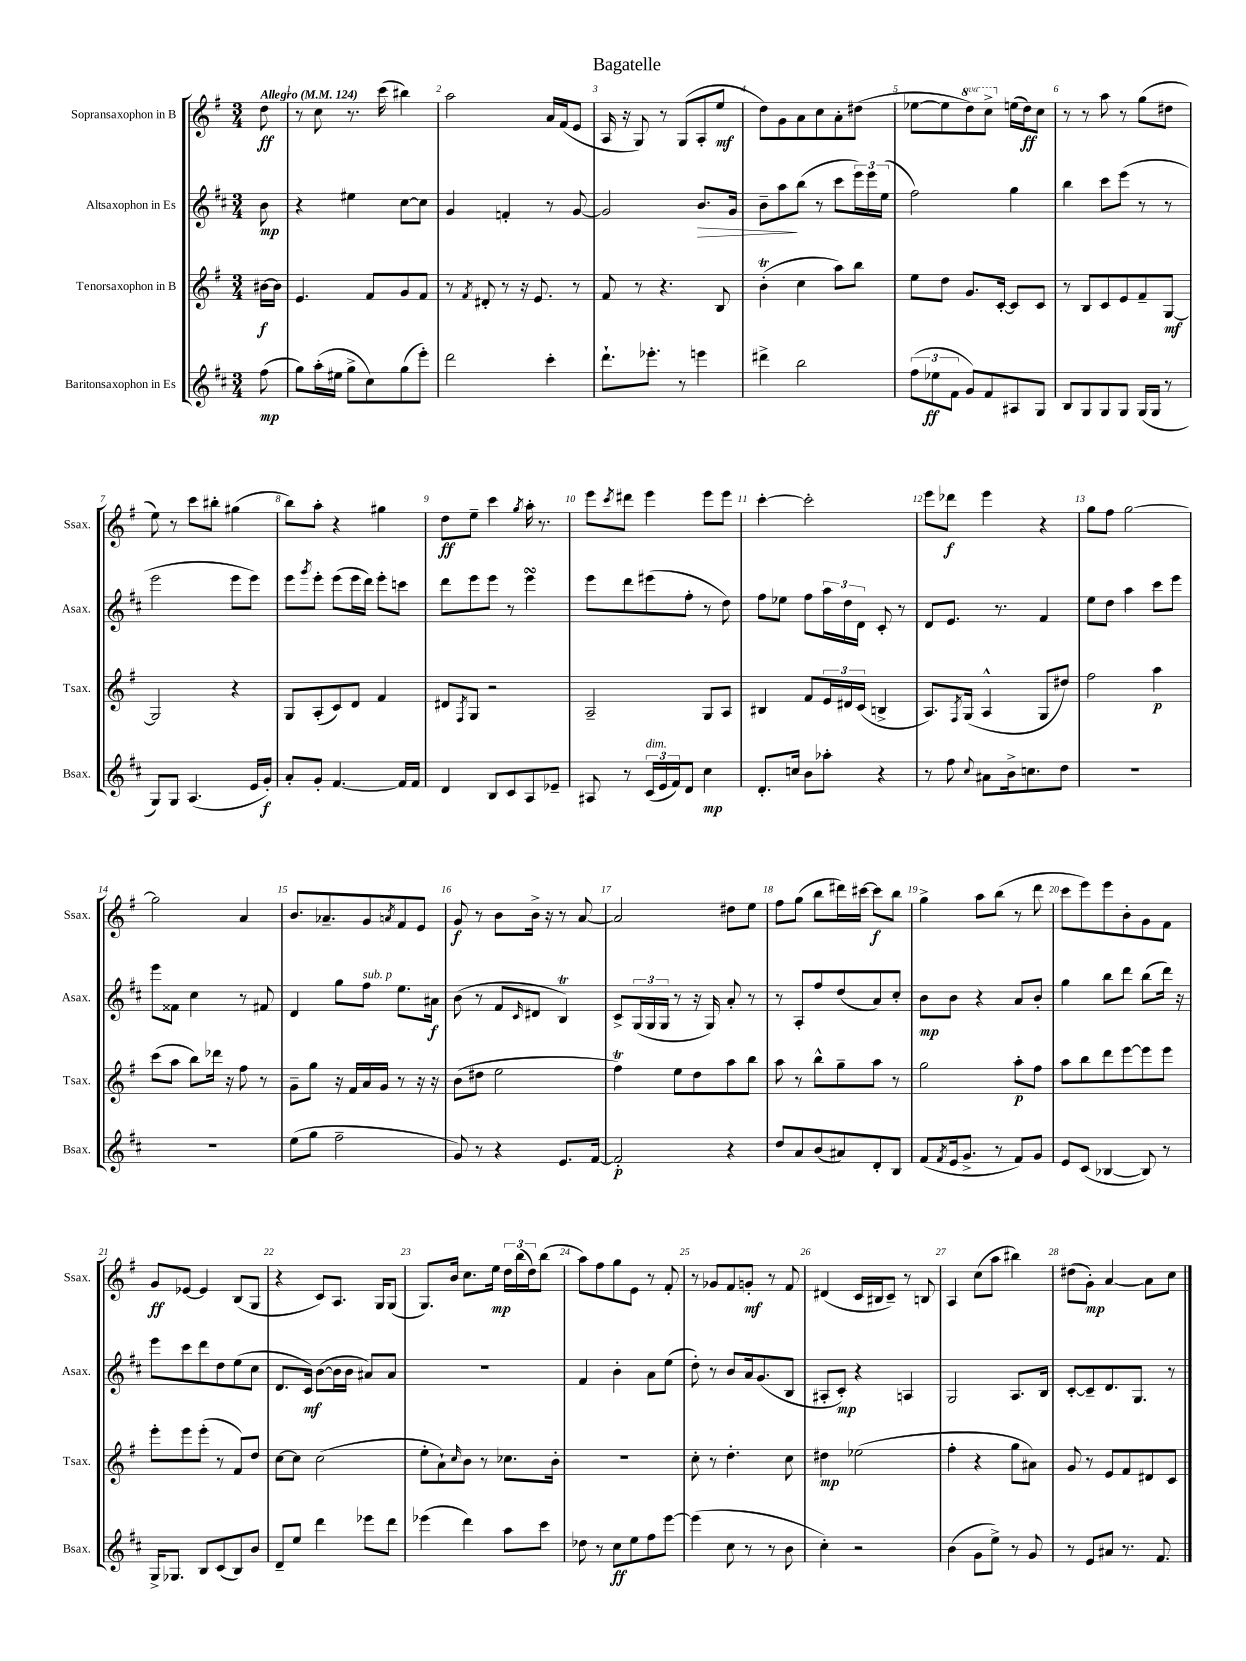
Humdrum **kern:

**kern	**dynam	**kern	**dynam	**kern	**dynam	**kern	**dynam
*part4	*part4	*part3	*part3	*part2	*part2	*part1	*part1
*staff4	*staff4	*staff3	*staff3	*staff2	*staff2	*staff1	*staff1
*I"Baritonsaxophon in Es	*	*I"Tenorsaxophon in B	*	*I"Altsaxophon in Es	*	*I"Sopransaxophon in B	*
*I'Bsax.	*	*I'Tsax.	*	*I'Asax.	*	*I'Ssax.	*
*clefG2	*	*clefG2	*	*clefG2	*	*clefG2	*
*k[f#c#]	*	*k[f#]	*	*k[f#c#]	*	*k[f#]	*
*M3/4	*	*M3/4	*	*M3/4	*	*M3/4	*
*MM124	*	*MM124	*	*MM124	*	*MM124	*
=	=	=	=	=	=	=	=
!	!	!	!	!	!	!LO:TX:a:B:t=Allegro	!
(8ff#\	mp	[16b#X\LL	f	8b\	mp	8dd\	ff
.	.	16b#\JJ]	.	.	.	.	.
=1	=1	=1	=1	=1	=1	=1	=1
8gg\L)	.	4.e/	.	4r	.	8r	.
(16aa'\L	.	.	.	.	.	8cc\	.
16ee#X\JJ	.	.	.	.	.	.	.
8gg^\L	.	.	.	4ee#X\	.	8.r	.
8cc#\)	.	8f#/L	.	.	.	.	.
.	.	.	.	.	.	(16ccc\	.
(8gg\	.	8g/	.	[8cc#\L	.	4bb#X\)	.
8eee'\J)	.	8f#/J	.	8cc#\J]	.	.	.
=2	=2	=2	=2	=2	=2	=2	=2
2ddd\	.	8r	.	4g/	.	2aa\	.
.	.	8qf#/	.	.	.	.	.
.	.	8d#X'/	.	.	.	.	.
.	.	8r	.	4fn'/	.	.	.
.	.	16r	.	.	.	.	.
.	.	8.e/	.	.	.	.	.
4ccc#'\	.	.	.	8r	.	16a/LL	.
.	.	.	.	.	.	(16f#/J	.
.	.	8r	.	[8g/	.	8e/J	.
=3	=3	=3	=3	=3	=3	=3	=3
8.ddd`\L	.	8f#/	.	2g/]	.	16A/	.
.	.	.	.	.	.	16r	.
.	.	8r	.	.	.	8G/)	.
8.eee-X'\J	.	.	.	.	.	.	.
.	.	4.r	.	.	.	8r	.
8r	.	.	.	.	.	(8G/L	.
!	!	!	!	!	!LO:HP:b	!	!
4eeen\	.	.	.	8.b/L	>	8A'/	.
.	.	8B/	.	.	.	8ee/J	mf
.	.	.	.	16g/Jk	.	.	.
=4	=4	=4	=4	=4	=4	=4	=4
4ddd#X^\	.	(4bt'\	.	8b~\L	.	8dd\L)	.
.	.	.	.	8aa\	.	8g\	.
2bb\	.	4cc\	.	(8bb\J	]	8a\	.
.	.	.	.	8r	.	8cc\	.
.	.	8aa\L)	.	8ccc#\L	.	8a'\	.
.	.	8bb\J	.	24eee\L)	.	(8dd#X\J	.
.	.	.	.	24eee\	.	.	.
.	.	.	.	(24ee\JJ	.	.	.
=5	=5	=5	=5	=5	=5	=5	=5
(12ff#\L	.	8ee\L	.	2ff#\)	.	[8ee-X\L	.
12ee-X\	ff	.	.	.	.	.	.
.	.	8dd\J	.	.	.	8ee-\]	.
12f#\J	.	.	.	.	.	.	.
*	*	*	*	*	*	*8va	*
8g/L)	.	8.g/L	.	.	.	8ddd\)	.
8f#/	.	.	.	.	.	8ccc^\J	.
.	.	[16c'/Jk	.	.	.	.	.
*	*	*	*	*	*	*X8va	*
8A#X/	.	8c/L]	.	4gg\	.	(16een\LL	.
.	.	.	.	.	.	16dd\J)	ff
8G/J	.	8c/J	.	.	.	8cc\J	.
=6	=6	=6	=6	=6	=6	=6	=6
8B/L	.	8r	.	4bb\	.	8r	.
8G/	.	8B/L	.	.	.	8r	.
8G/	.	8c/	.	8ccc#\L	.	8aa\	.
8G/J	.	8e/	.	(8eee\J	.	8r	.
(16G/LL	.	8f#~/	.	8r	.	(8gg\L	.
16G/JJ	.	.	.	.	.	.	.
8r	.	[8G/J	mf	8r	.	8dd#X\J	.
!!LO:LB:g=z
=7	=7	=7	=7	=7	=7	=7	=7
8G/L)	.	2G/]	.	2eee\	.	8ee\)	.
8G/J	.	.	.	.	.	8r	.
(4.A/	.	.	.	.	.	8ccc\L	.
.	.	.	.	.	.	8bb#X'\J	.
.	.	4r	.	8eee\L	.	(4gg#X\	.
16e/LL	.	.	.	8eee\J)	.	.	.
16g'/JJ)	f	.	.	.	.	.	.
=8	=8	=8	=8	=8	=8	=8	=8
8a'/L	.	8G/L	.	8eee\L	.	8bb\L)	.
.	.	.	.	8qggg/	.	.	.
8g'/J	.	(8A'/	.	8eee'\J	.	8aa'\J	.
[4.f#/	.	8c/)	.	(8eee\L	.	4r	.
.	.	8d/J	.	16eee\L	.	.	.
.	.	.	.	16ddd\JJ)	.	.	.
.	.	4f#/	.	8eee'\L	.	4gg#X\	.
16f#/LL]	.	.	.	8cccn\J	.	.	.
16f#/JJ	.	.	.	.	.	.	.
=9	=9	=9	=9	=9	=9	=9	=9
4d/	.	8d#X/L	.	8ddd\L	.	8dd\L	ff
.	.	8qF#/	.	.	.	.	.
.	.	8G/J	.	8eee\	.	8ee~\J	.
8B/L	.	2r	.	8eee\J	.	4ccc\	.
8c#/	.	.	.	8r	.	.	.
.	.	.	.	.	.	8qgg/	.
8A/	.	.	.	4eeesSSS\	.	16aa'\	.
.	.	.	.	.	.	8.r	.
8e-X~/J	.	.	.	.	.	.	.
=10	=10	=10	=10	=10	=10	=10	=10
8A#X/	.	2A~/	.	8eee\L	.	8eee\L	.
.	.	.	.	.	.	8qccc/	.
8r	.	.	.	8ddd\	.	8ddd#X\J	.
!LO:TX:a:i:t=dim.	!	!	!	!	!	!	!
(24c#/LL	.	.	.	(8eee#X\	.	4eee\	.
24e/	.	.	.	.	.	.	.
24f#/J)	.	.	.	.	.	.	.
8d/J	.	.	.	8ff#'\J	.	.	.
4cc#\	mp	8G/L	.	8r	.	8eee\L	.
.	.	8A/J	.	8dd\)	.	8eee\J	.
=11	=11	=11	=11	=11	=11	=11	=11
8.d'/L	.	4B#X/	.	8ff#\L	.	[4ccc'\	.
.	.	.	.	8ee-X\J	.	.	.
16ccn/Jk	.	.	.	.	.	.	.
8b\L	.	8f#/L	.	8ff#\L	.	2ccc'\]	.
8aa-X'\J	.	24e/L	.	24aa\L	.	.	.
.	.	24d#X/	.	24dd\	.	.	.
.	.	(24c/JJ	.	24d\JJ	.	.	.
4r	.	4Bn^/	.	8c#'/	.	.	.
.	.	.	.	8r	.	.	.
=12	=12	=12	=12	=12	=12	=12	=12
8r	.	8.A/L)	.	8d/L	.	8eee\L	.
8ff#\	.	.	.	8.e/J	.	8ddd-X\J	f
.	.	8qF#/	.	.	.	.	.
.	.	(16G/Jk	.	.	.	.	.
8qqcc#/	.	.	.	.	.	.	.
8a#X\L	.	4A^^/	.	.	.	4eee\	.
.	.	.	.	8.r	.	.	.
16b^\k	.	.	.	.	.	.	.
8.ccn\	.	.	.	.	.	.	.
.	.	8G/L	.	4f#/	.	4r	.
8dd\J	.	8dd#X/J)	.	.	.	.	.
=13	=13	=13	=13	=13	=13	=13	=13
2.r	.	2ff#\	.	8ee\L	.	8gg\L	.
.	.	.	.	8dd\J	.	8ff#\J	.
.	.	.	.	4aa\	.	[2gg\	.
.	.	4aa\	p	8ccc#\L	.	.	.
.	.	.	.	8eee\J	.	.	.
!!LO:LB:g=z
=14	=14	=14	=14	=14	=14	=14	=14
2.r	.	(8ccc\L	.	8eee\L	.	2gg\]	.
.	.	8aa\J	.	8f##X\J	.	.	.
.	.	8bb\L)	.	4cc#\	.	.	.
.	.	16ddd-X\Jk	.	.	.	.	.
.	.	16r	.	.	.	.	.
.	.	8ff#\	.	8r	.	4a/	.
.	.	8r	.	8f#X/	.	.	.
=15	=15	=15	=15	=15	=15	=15	=15
(8ee\L	.	8g~\L	.	4d/	.	8.b/L	.
8gg\J	.	8gg\J	.	.	.	.	.
.	.	.	.	.	.	8.a-X~/	.
2ff#~\	.	16r	.	8gg\L	.	.	.
.	.	16f#/LL	.	.	.	.	.
!	!	!	!	!LO:TX:a:i:t=sub. p	!	!	!
.	.	16a/	.	8ff#\J	.	8g/	.
.	.	16g/JJ	.	.	.	.	.
.	.	.	.	.	.	8qan/	.
.	.	8r	.	8.ee\L	.	8f#/	.
.	.	16r	.	.	.	8e/J	.
.	.	16r	.	16a#X\Jk	f	.	.
=16	=16	=16	=16	=16	=16	=16	=16
8g/)	.	(8b\L	.	(8b\	.	8g/	f
8r	.	8dd#X\J	.	8r	.	8r	.
4r	.	2ee\	.	8f#/L	.	8b\L	.
.	.	.	.	16qqc#/	.	.	.
.	.	.	.	8d#X/J	.	16b^\Jk	.
.	.	.	.	.	.	16r	.
8.e/L	.	.	.	4BT/)	.	8r	.
.	.	.	.	.	.	[8a/	.
[16f#/Jk	.	.	.	.	.	.	.
=17	=17	=17	=17	=17	=17	=17	=17
2f#'/]	p	4ff#t\)	.	8c#^/L	.	2a/]	.
.	.	.	.	(24G/L	.	.	.
.	.	.	.	24G/	.	.	.
.	.	.	.	24G/JJ	.	.	.
.	.	8ee\L	.	8r	.	.	.
.	.	8dd\	.	16r	.	.	.
.	.	.	.	16G/)	.	.	.
4r	.	8aa\	.	8a'/	.	8dd#X\L	.
.	.	8bb\J	.	8r	.	8ee\J	.
=18	=18	=18	=18	=18	=18	=18	=18
8dd/L	.	8aa\	.	8r	.	8ff#\L	.
8a/	.	8r	.	8A'/L	.	(8gg\J	.
(8b/	.	8bb^^\L	.	8ff#/	.	8bb\L	.
8a#X/)	.	8gg~\	.	(8dd/	.	16ddd#X\L)	.
.	.	.	.	.	.	[16ccc#X\JJ	.
8d'/	.	8aa\J	.	8a/)	.	8ccc#\L]	f
8B/J	.	8r	.	8cc#'/J	.	8bb\J	.
=19	=19	=19	=19	=19	=19	=19	=19
(8f#/L	.	2gg\	.	8b\L	mp	4gg^\	.
8qf#/	.	.	.	.	.	.	.
16e/k	.	.	.	8b\J	.	.	.
8.g^/J	.	.	.	.	.	.	.
.	.	.	.	4r	.	8aa\L	.
8r	.	.	.	.	.	(8bb\J	.
8f#/L)	.	8aa'\L	p	8a/L	.	8r	.
8g/J	.	8ff#\J	.	8b'/J	.	8ddd\	.
=20	=20	=20	=20	=20	=20	=20	=20
8e/L	.	8aa\L	.	4gg\	.	8ccc\L	.
(8c#/J	.	8bb\	.	.	.	8eee\)	.
[4B-X/	.	8ddd\	.	8bb\L	.	8eee\	.
.	.	[8eee\	.	8ddd\J	.	8b'\	.
8B-/])	.	8eee\]	.	(8bb\L	.	8g\	.
8r	.	8eee\J	.	16ddd\Jk)	.	8f#\J	.
.	.	.	.	16r	.	.	.
!!LO:LB:g=z
=21	=21	=21	=21	=21	=21	=21	=21
16G^/KL	.	8eee'\L	.	8eee\L	.	8g/L	ff
8.G-X/J	.	.	.	.	.	.	.
.	.	8eee\	.	8ccc#\	.	[8e-X/J	.
8B/L	.	(8eee'\J	.	8ddd\	.	4e-/]	.
(8c#/	.	8r	.	8dd\	.	.	.
8B/)	.	8f#/L)	.	(8ee\	.	(8B/L	.
8b/J	.	8dd/J	.	8cc#\J	.	8G/J	.
=22	=22	=22	=22	=22	=22	=22	=22
8d~/L	.	[8cc\L	.	8.d/L	.	4r	.
8ee/J	.	8cc\J]	.	.	.	.	.
.	.	.	.	16c#/Jk)	mf	.	.
4ddd\	.	(2cc\	.	([8b\L	.	8c/L)	.
.	.	.	.	16b\L]	.	8.A/J	.
.	.	.	.	16b\JJ	.	.	.
8eee-X\L	.	.	.	8a#X/L)	.	.	.
.	.	.	.	.	.	16G/KL	.
8ddd\J	.	.	.	8a#/J	.	(8G/J	.
=23	=23	=23	=23	=23	=23	=23	=23
(4eee-X\	.	8ee'\L	.	2.r	.	8.G/L)	.
.	.	8a`\)	.	.	.	.	.
.	.	.	.	.	.	16b/Jk	.
.	.	16qqcc/	.	.	.	.	.
4ddd\)	.	8b\J	.	.	.	8.cc\L	.
.	.	8r	.	.	.	.	.
.	.	.	.	.	.	16ee\Jk	mp
8aa\L	.	8.cc-X\L	.	.	.	24dd\LL	.
.	.	.	.	.	.	(24bb\	.
.	.	.	.	.	.	24dd\J)	.
8ccc#\J	.	.	.	.	.	(8bb\J	.
.	.	16b'\Jk	.	.	.	.	.
=24	=24	=24	=24	=24	=24	=24	=24
8dd-X\	.	2.r	.	4f#/	.	8aa\L)	.
8r	.	.	.	.	.	8ff#\	.
8cc#\L	ff	.	.	4b'\	.	8gg\	.
8ee\	.	.	.	.	.	8e\J	.
8ff#\	.	.	.	8a\L	.	8r	.
[8eee\J	.	.	.	(8ee\J	.	8f#'/	.
=25	=25	=25	=25	=25	=25	=25	=25
(4eee\]	.	8cc'\	.	8dd'\)	.	8r	.
.	.	8r	.	8r	.	8g-X/L	.
8cc#\	.	4.dd'\	.	8b/L	.	8f#/	.
8r	.	.	.	16a/k	.	8gn'/J	mf
.	.	.	.	(8.g/	.	.	.
8r	.	.	.	.	.	8r	.
8b\	.	8cc\	.	8B/J	.	8f#/	.
=26	=26	=26	=26	=26	=26	=26	=26
4cc#'\)	.	4dd#X\	mp	8A#X'/L	.	(4d#X/	.
.	.	.	.	8c#'/J)	mp	.	.
2r	.	(2ee-X\	.	4r	.	16c/LL	.
.	.	.	.	.	.	16B#X/J	.
.	.	.	.	.	.	8c~/J)	.
.	.	.	.	4An/	.	8r	.
.	.	.	.	.	.	8Bn/	.
=27	=27	=27	=27	=27	=27	=27	=27
(4b\	.	4ff#'\	.	2G/	.	4A/	.
8g\L	.	4r	.	.	.	(8cc\L	.
8ee^\J)	.	.	.	.	.	8aa\J	.
8r	.	8gg\L	.	8.A/L	.	4bb#X\)	.
8g/	.	8a#X\J)	.	.	.	.	.
.	.	.	.	16B/Jk	.	.	.
=28	=28	=28	=28	=28	=28	=28	=28
8r	.	8g/	.	[8c#'/L	.	(8dd#X\L	.
8e/L	.	8r	.	8c#~/]	.	8g'\J)	mp
8a#X/J	.	8e/L	.	8.d/	.	[4a/	.
8.r	.	8f#/	.	.	.	.	.
.	.	.	.	8.G/J	.	.	.
.	.	8d#X/	.	.	.	8a\L]	.
8.f#/	.	.	.	.	.	.	.
.	.	8c/J	.	8r	.	8cc\J	.
==	==	==	==	==	==	==	==
*-	*-	*-	*-	*-	*-	*-	*-
